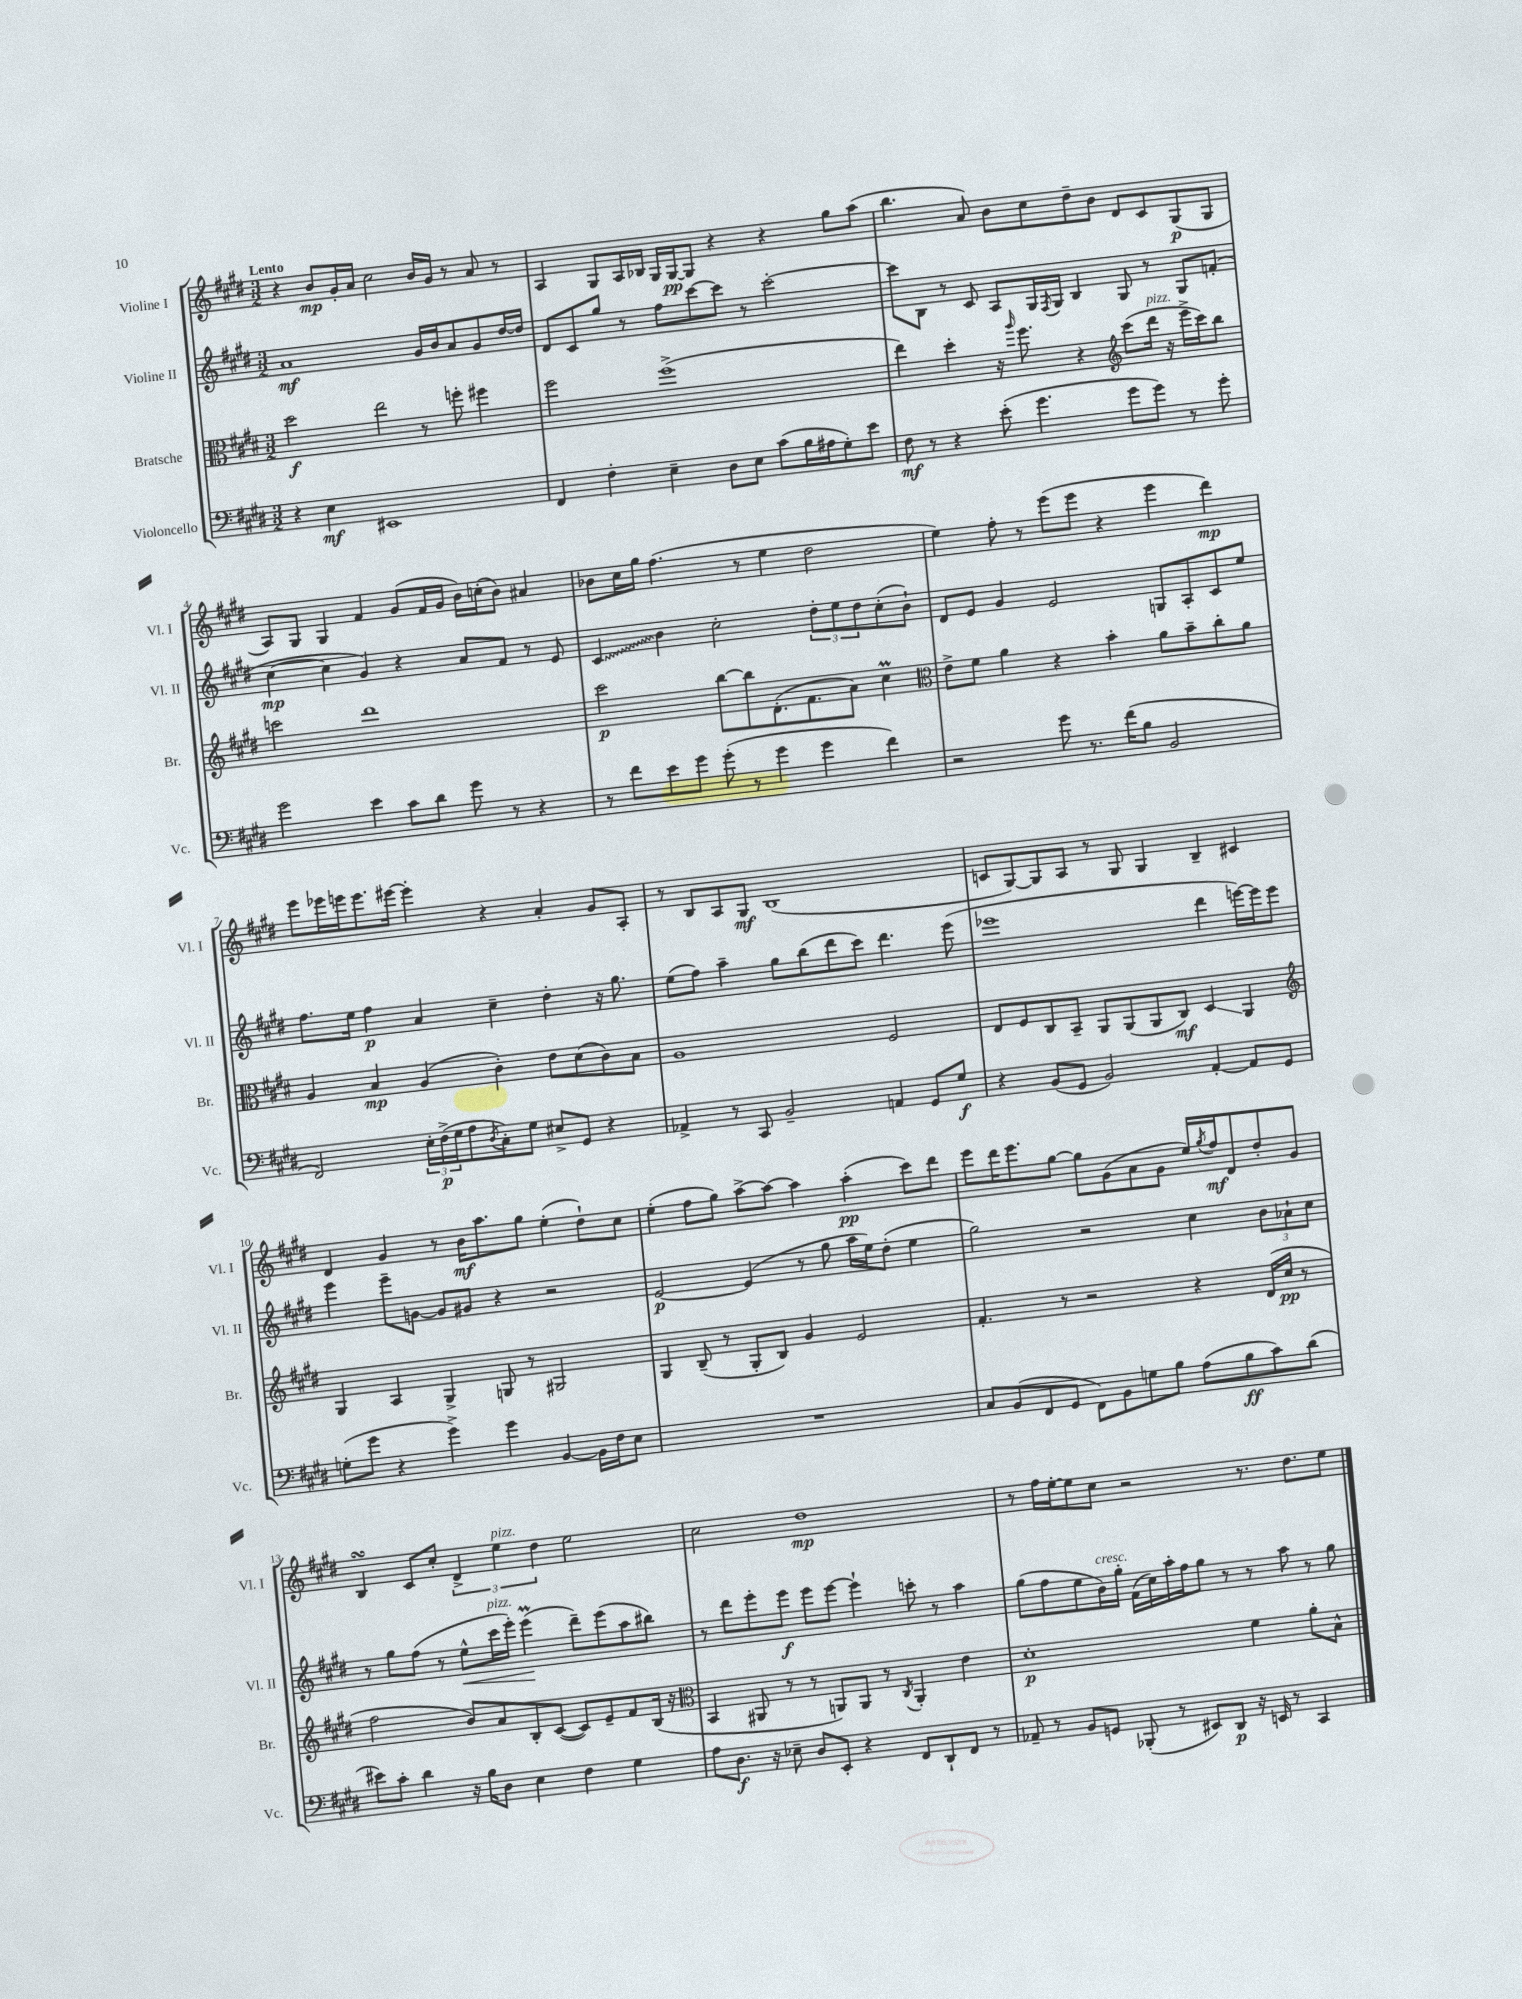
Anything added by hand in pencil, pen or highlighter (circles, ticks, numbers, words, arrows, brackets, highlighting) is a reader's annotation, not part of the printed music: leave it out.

**kern	**kern	**kern	**kern
*staff4	*staff3	*staff2	*staff1
*clefF4	*clefC3	*clefG2	*clefG2
*k[f#c#g#d#]	*k[f#c#g#d#]	*k[f#c#g#d#]	*k[f#c#g#d#]
*M3/2	*M3/2	*M3/2	*M3/2
4r	2dd#	1a	4r
4E	.	.	8b
.	.	.	16g#'
.	.	.	16a
1EE#	2ee	.	2cc#
.	8r	16g#	16b
.	.	16b	16g#
.	8ff'	8a	8r
.	4ff#	8g#	8a
.	.	[16dd#	8r
.	.	16dd#]	.
=	=	=	=
4FF#	2ff#	8d#	4A
.	.	8c#	.
4F#'	.	8gg#	8G#
.	.	8r	16A
.	.	.	16B-
4E~	(1ff#^	8ff#	16G#
.	.	.	[16G#
.	.	[8ccc#	8G#]
8D#	.	8ccc#]	4r
8E	.	8r	.
(8c#	.	[2ccc#'	4r
16B	.	.	.
16A#	.	.	.
8G#')	.	.	8gg#
8e	.	.	(8aa
=	=	=	=
8F#	4ee)	8ccc#]	4.bb
8r	.	8B	.
4r	4dd#'	8r	.
.	.	8c#	8a)
(8e'	16r	8A	8b
.	16qqaa	.	.
.	8.ff#	.	.
4.g#	.	16G#	8cc#
.	.	8qF#	.
.	.	16G#	.
.	4r	4B	8dd#~
.	.	.	8b
*	*clefG2	*	*
8g#	(8ccc#	8G#	8d#
8g#)	16ddd#	8r	8c#
.	16r	.	.
8r	16eee^	8G#	(8G#
.	16ccc#)	.	.
8g#'	8bb	(8f'	8G#
=	=	=	=
2g#	2ccc	[4cc#	8A)
.	.	.	8G#
.	.	4cc#]	4G#
4e	1ddd#	4g#)	4f#
8c#	.	4r	(8g#
8d#	.	.	16f#
.	.	.	16g#
8g#	.	8a	16b)
.	.	.	(16cc'
8r	.	8f#	8b)
4r	.	8r	4a#
.	.	8e	.
=	=	=	=
8r	2ccc#	4c#	8b-
8f#	.	.	16cc#
.	.	.	16gg#
8e	.	4b	(4.ff#
8g#	.	.	.
(8g#'	[8bb	2cc#'	.
8r	8bb]	.	8r
4g#	(8.d#'	.	4ee
.	8.f#	.	.
4g#	.	12dd#'	2dd#
.	.	12ee	.
.	8a)	.	.
.	.	12dd#	.
4f#)	4cc#	(8cc#'	.
.	.	8b`)	.
=	=	=	=
*	*clefC3	*	*
2r	8e^	8d#	4ee)
.	8f#	8e	.
.	4a	4g#	8ff#'
.	.	.	8r
8g#	4r	2e	(8eee
8.r	.	.	8eee
.	4b'	.	4r
(16f#	.	.	.
8B	.	.	.
2BB	8a	8G	4eee
.	8b~	8A'	.
.	8cc#'	8c#	4ddd#)
.	8a	8ee	.
=	=	=	=
2FF#)	4A	8.ff#	8eee
.	.	.	16eee-
.	.	16ee	16eee
.	4B	4ff#	8.eee
.	.	.	[16eee#
24E'	(4A	4a	4eee#']
(24F#^	.	.	.
24G#	.	.	.
8A	.	.	.
8qD#	.	.	.
8C#')	4c#')	4cc#~	4r
8G#	.	.	.
8E#^	8e	4dd#'	4a'
8GG#	(8d#	.	.
4r	8c#)	16r	8g#
.	.	8.gg#	.
.	8B	.	8A'
=	=	=	=
4AA-^	1A	(8ee	8r
.	.	8ff#)	8B
8r	.	4aa~	8A
8CC#	.	.	8G#
2BB~	.	8gg#	(1B
.	.	(8bb	.
.	.	8ddd#	.
.	.	8ccc#)	.
4AA	2F#	4.ddd#	.
8GG#	.	.	.
8G#	.	(8eee	.
=	=	=	=
4r	8E	1eee-	8c
.	8F#	.	[8G#)
(8BB	8C#	.	8G#]
8GG#	8BB~	.	8A
2BB)	8AA	.	8r
.	(8AA	.	8G#
.	8AA	.	4G#
.	8C#)	.	.
[4AA'	4D#	4ddd#	4B~
8AA]	4AA	[16eee)	4c#
.	.	16eee]	.
8GG#	.	8eee	.
=	=	=	=
*	*clefG2	*	*
(8G'	4G#	4eee	4d#
8g#	.	.	.
4r	4A	8eee~	4g#
.	.	[8g	.
4g#^)	4G#^	8g]	8r
.	.	8g#	16b
.	.	.	8.aa
4g#	8G	4r	.
.	8r	.	8gg#
[4BB	2G#	2r	(4ee'
16BB]	.	.	8dd#`)
16F#	.	.	.
8E	.	.	8cc#
=	=	=	=
1.r	4G#	[2e	(4ee'
.	(8B~	.	8ff#
.	8r	.	8gg#)
.	8G#'	(4e]	[8aa^
.	8B)	.	8aa_
.	4g#	8r	4aa]
.	.	8gg#	.
.	2e	16aa	(4aa'
.	.	16ee)	.
.	.	(8dd#'	.
.	.	4ee	8ccc#)
.	.	.	8ddd#
=	=	=	=
8C#	4.f#'	2gg#)	8eee
(8BB	.	.	16ddd#
.	.	.	8.eee
8FF#	.	.	.
8GG#	8r	.	[8gg#
8FF#)	2r	2r	8gg#]
8BB	.	.	(8g#
8G	.	.	8a
8B	.	.	8g#
(8A	4r	4cc#	16ee)
.	.	.	8qgg#
.	.	.	16ff#
8B	.	.	8d#
8c#)	(16d#	12b	8dd#'
.	16cc#	.	.
.	.	12a-`	.
(8d#	8r	.	8g#
.	.	12cc#	.
=	=	=	=
8e#)	2ff#	8r	4B
8c#'	.	8gg#	.
4d#	.	(8ff#	8c#
.	.	8r	8cc#'
16r	8b)	8ee^^	6d#^
16B	.	.	.
8D#	8a	16ccc#	.
.	.	.	6ee
.	.	16eee')	.
4E	8B'	(4eee	.
.	.	.	6dd#
.	([8c#	.	.
4F#	8c#])	8ddd#~)	2ee
.	8e~	(8eee	.
4G#	8f#	8aa	.
.	(16B	8bb#)	.
.	16r	.	.
=	=	=	=
*	*clefC3	*	*
8A	4BB	8r	2cc#
8.D#	.	8ddd#	.
.	8AA#	8eee'	.
16r	.	.	.
8E-~	8r	8eee	.
8D#	8r	8eee	1dd#
8EE'	8AA)	[8eee	.
4r	8AA	4eee`]	.
.	8r	.	.
.	8qC#	.	.
8FF#	4AA'	8ccc'	.
8DD#`	.	8r	.
8FF#	4e	4aa	.
8r	.	.	.
=	=	=	=
8AA-~	1d#'	(8gg#	8r
8r	.	8ff#	16ff#
.	.	.	[16ee'
8BB	.	8ee	8ee]
8GG	.	16b)	8cc#
.	.	16gg#'	.
(8BBB-'	.	(16f#	2r
.	.	16cc#)	.
8r	.	16aa'	.
.	.	16ff#	.
8EE#)	.	8gg#	.
8DD#	.	8r	.
16r	4f#	8r	8.r
16EE	.	.	.
8r	.	8aa	.
.	.	.	8.dd#
4CC#	8a'	8r	.
.	8B^^	8gg#	8ee
==	==	==	==
*-	*-	*-	*-
